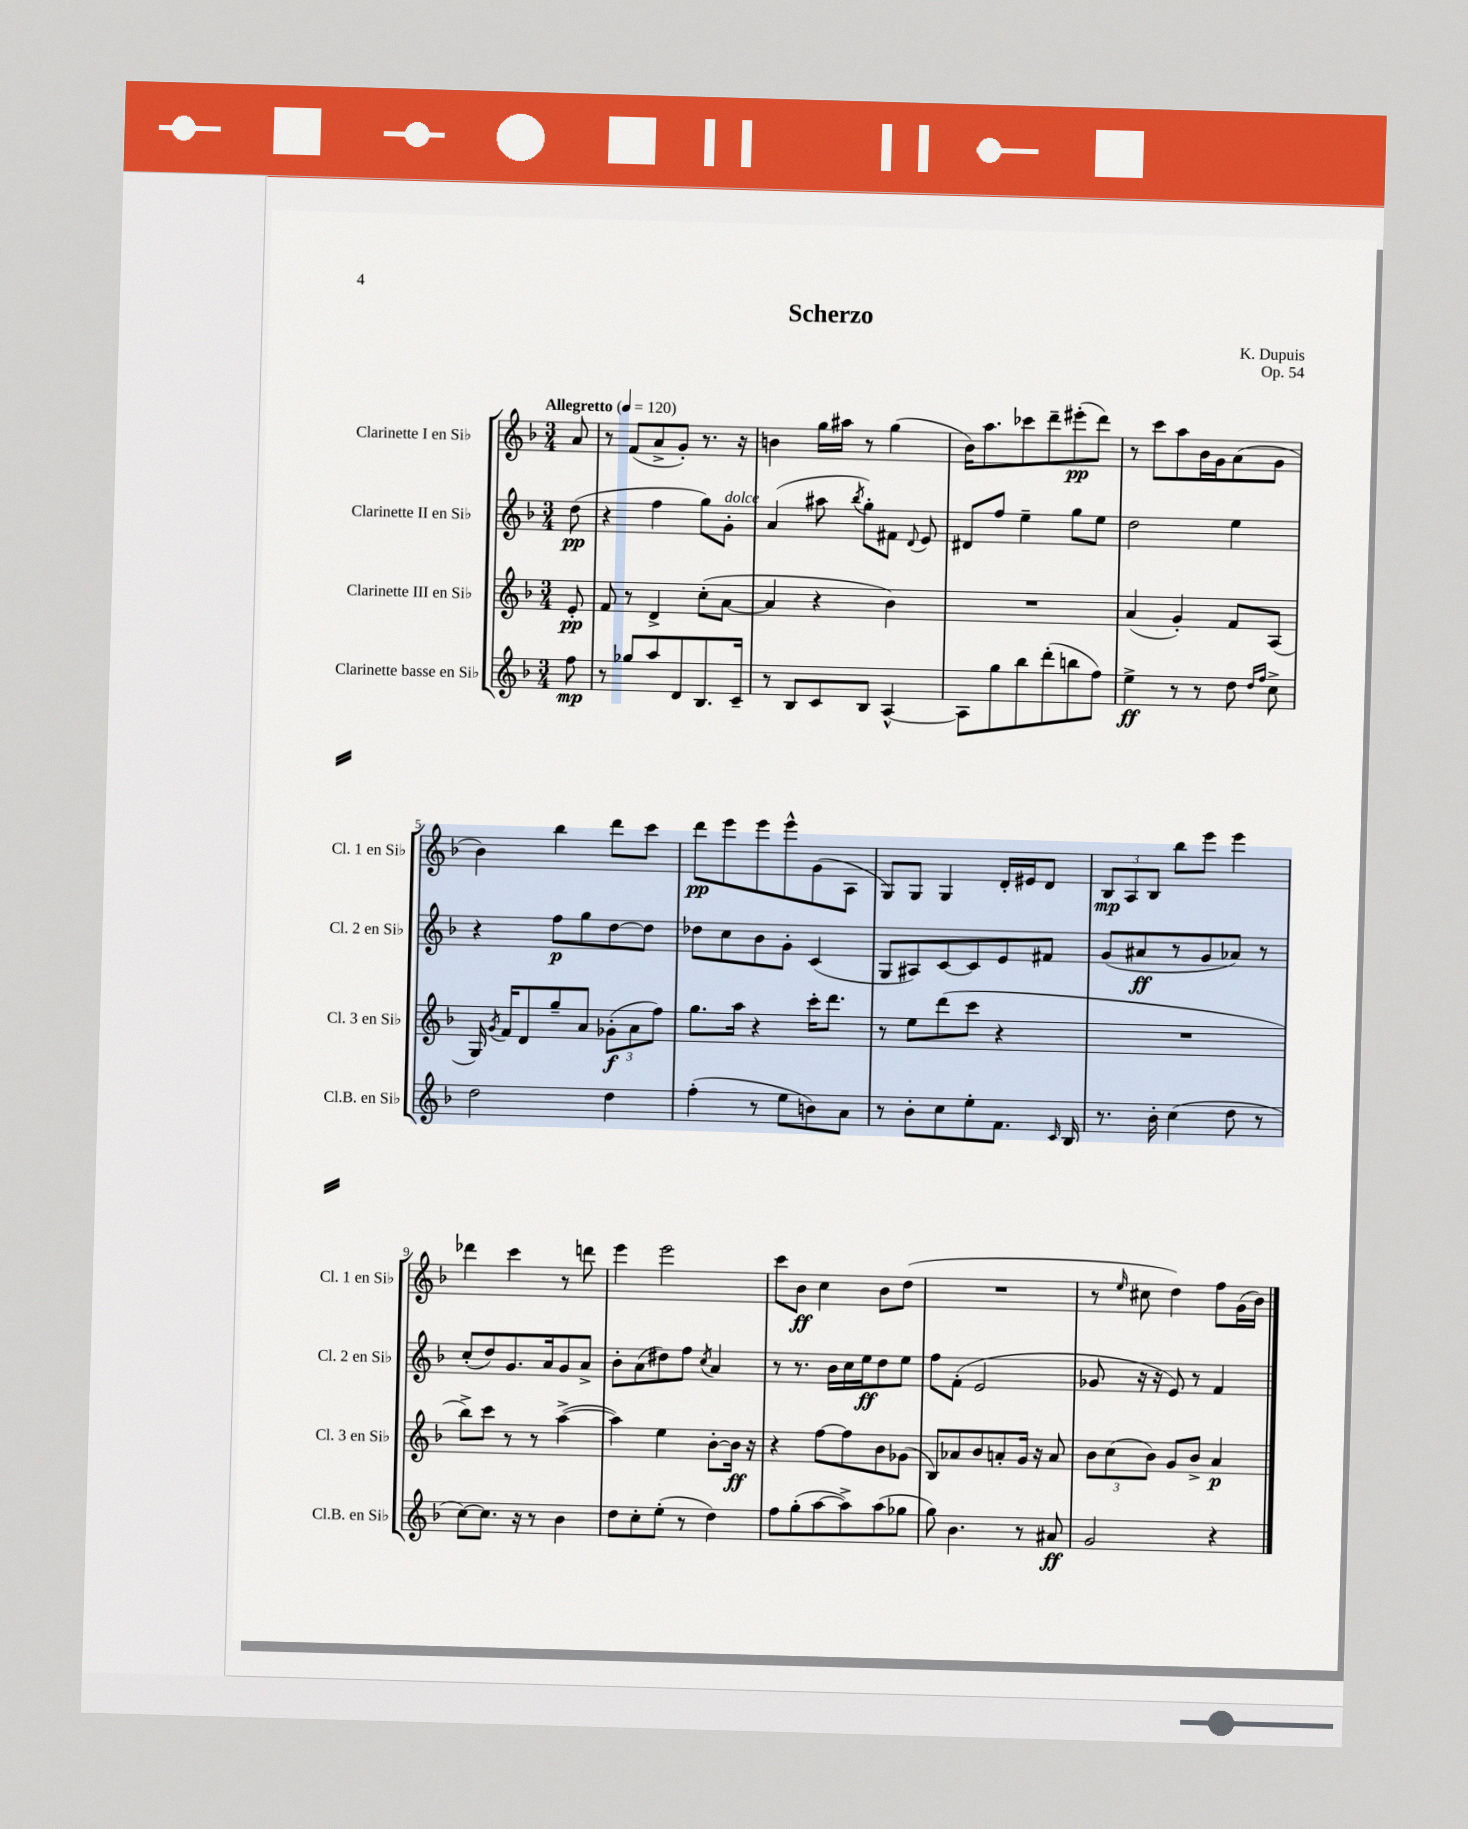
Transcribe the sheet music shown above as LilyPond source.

\header { title = "Scherzo" composer = "K. Dupuis" opus = "Op. 54" }
<<
\new StaffGroup <<
\new Staff = "s0" \with { instrumentName = "Clarinette I en Sib" shortInstrumentName = "Cl. 1 en Sib" } {
    \clef treble \key f \major \numericTimeSignature \time 3/4 \partial 8 \tempo "Allegretto" 4 = 120
    \autoBeamOff a'8 |
    r8 f'8[( a'8-> g'8]-.) r8. r16 |
    b'4 g''16[ ais''16] r8 g''4( |
    bes'16[) a''8. ces'''8 d'''8-- eis'''8-.\pp( d'''8]) |
    r8 c'''8[ a''8 bes'16 g'16 a'8( g'8] |
    bes'4) bes''4 d'''8[ c'''8] |
    d'''8[\pp e'''8 e'''8 e'''8-^ g'8( a8] |
    g8[) g8] g4 d'16[-. eis'16 d'8] |
    \tuplet 3/2 { bes8[\mp a8 bes8] } bes''8[ e'''8] e'''4 |
    des'''4 c'''4 r8 d'''8 |
    e'''4 e'''2 |
    c'''8[ bes'8]\ff c''4 bes'8[ d''8]( |
    R2. |
    r8 \grace { e''16 } cis''8 d''4) f''8[ g'16( bes'16]) \bar "|." |
}
\new Staff = "s1" \with { instrumentName = "Clarinette II en Sib" shortInstrumentName = "Cl. 2 en Sib" } {
    \clef treble \key f \major \numericTimeSignature \time 3/4 \partial 8
    \autoBeamOff d''8\pp( |
    r4 f''4 g''8[) g'8]-.^\markup { \italic "dolce" } |
    a'4( ais''8 \acciaccatura { bes''8 } g''8[-.) fis'8] \appoggiatura { d'8 } e'8 |
    dis'8[ f''8] e''4-- g''8[ e''8] |
    d''2 e''4 |
    r4 f''8[\p g''8 d''8~ d''8] |
    des''8[ c''8 bes'8 g'8]-. c'4( |
    g8[ ais8) c'8~ c'8 e'8 fis'8] |
    g'8[( ais'8\ff r8 g'8 aes'8]) r8 |
    c''8[-.( d''8) g'8. a'16 g'8 a'8]-> |
    bes'8[-. a'8( dis''8) f''8] \acciaccatura { c''8 } a'4 |
    r8 r8. bes'16[ c''16 e''16\ff d''8 e''8] |
    f''8[ f'8]-.( e'2 |
    ges'8 r16 r16 e'8) r8 f'4 \bar "|." |
}
\new Staff = "s2" \with { instrumentName = "Clarinette III en Sib" shortInstrumentName = "Cl. 3 en Sib" } {
    \clef treble \key f \major \numericTimeSignature \time 3/4 \partial 8
    \autoBeamOff e'8-.\pp |
    f'8 r8 d'4-> c''8[-.( a'8]~ |
    a'4 r4 bes'4) |
    R2. |
    a'4( g'4-.) f'8[ a8]( |
    g16) \acciaccatura { g'8 } f'16[ d'8 g''8-- a'8] \tuplet 3/2 { ges'8[-.\f( a'8 f''8]) } |
    g''8.[ a''16] r4 c'''16[-. d'''8.] |
    r8 e''8[ d'''8( c'''8] r4 |
    R2. |
    bes''8[->) c'''8] r8 r8 a''4~->( |
    a''4) e''4 bes'8[~-. bes'16]\ff r16 |
    r4 f''8[~ f''8 bes'8 ges'8]( |
    bes8[) aes'8 bes'8 a'8-. g'16] r16 a'8 |
    \tuplet 3/2 { bes'8[ c''8( bes'8]) } g'8[ bes'8]-> a'4\p \bar "|." |
}
\new Staff = "s3" \with { instrumentName = "Clarinette basse en Sib" shortInstrumentName = "Cl.B. en Sib" } {
    \clef treble \key f \major \numericTimeSignature \time 3/4 \partial 8
    \autoBeamOff f''8\mp |
    r8 ges''8[ a''8 d'8 bes8. c'16]-- |
    r8 bes8[ c'8 bes8] a4~-^ |
    a8[ g''8 bes''8 d'''8-.( b''8 f''8]) |
    e''4->\ff r8 r8 d''8 \grace { d''16[ f''16] } c''8-> |
    d''2 d''4 |
    f''4-.( r8 e''8[ b'8) a'8] |
    r8 bes'8[-. c''8 e''8-. f'8.] \grace { c'16 } bes16 |
    r8. bes'16-. c''4( d''8 r8 |
    c''8[~) c''8.] r16 r8 bes'4 |
    d''8[ c''8-. e''8]-.( r8 d''4) |
    f''8[ g''8-.( a''8~ a''8->) a''8( ges''8] |
    g''8) bes'4. r8 ais'8\ff |
    g'2 r4 \bar "|." |
}
>>
>>
